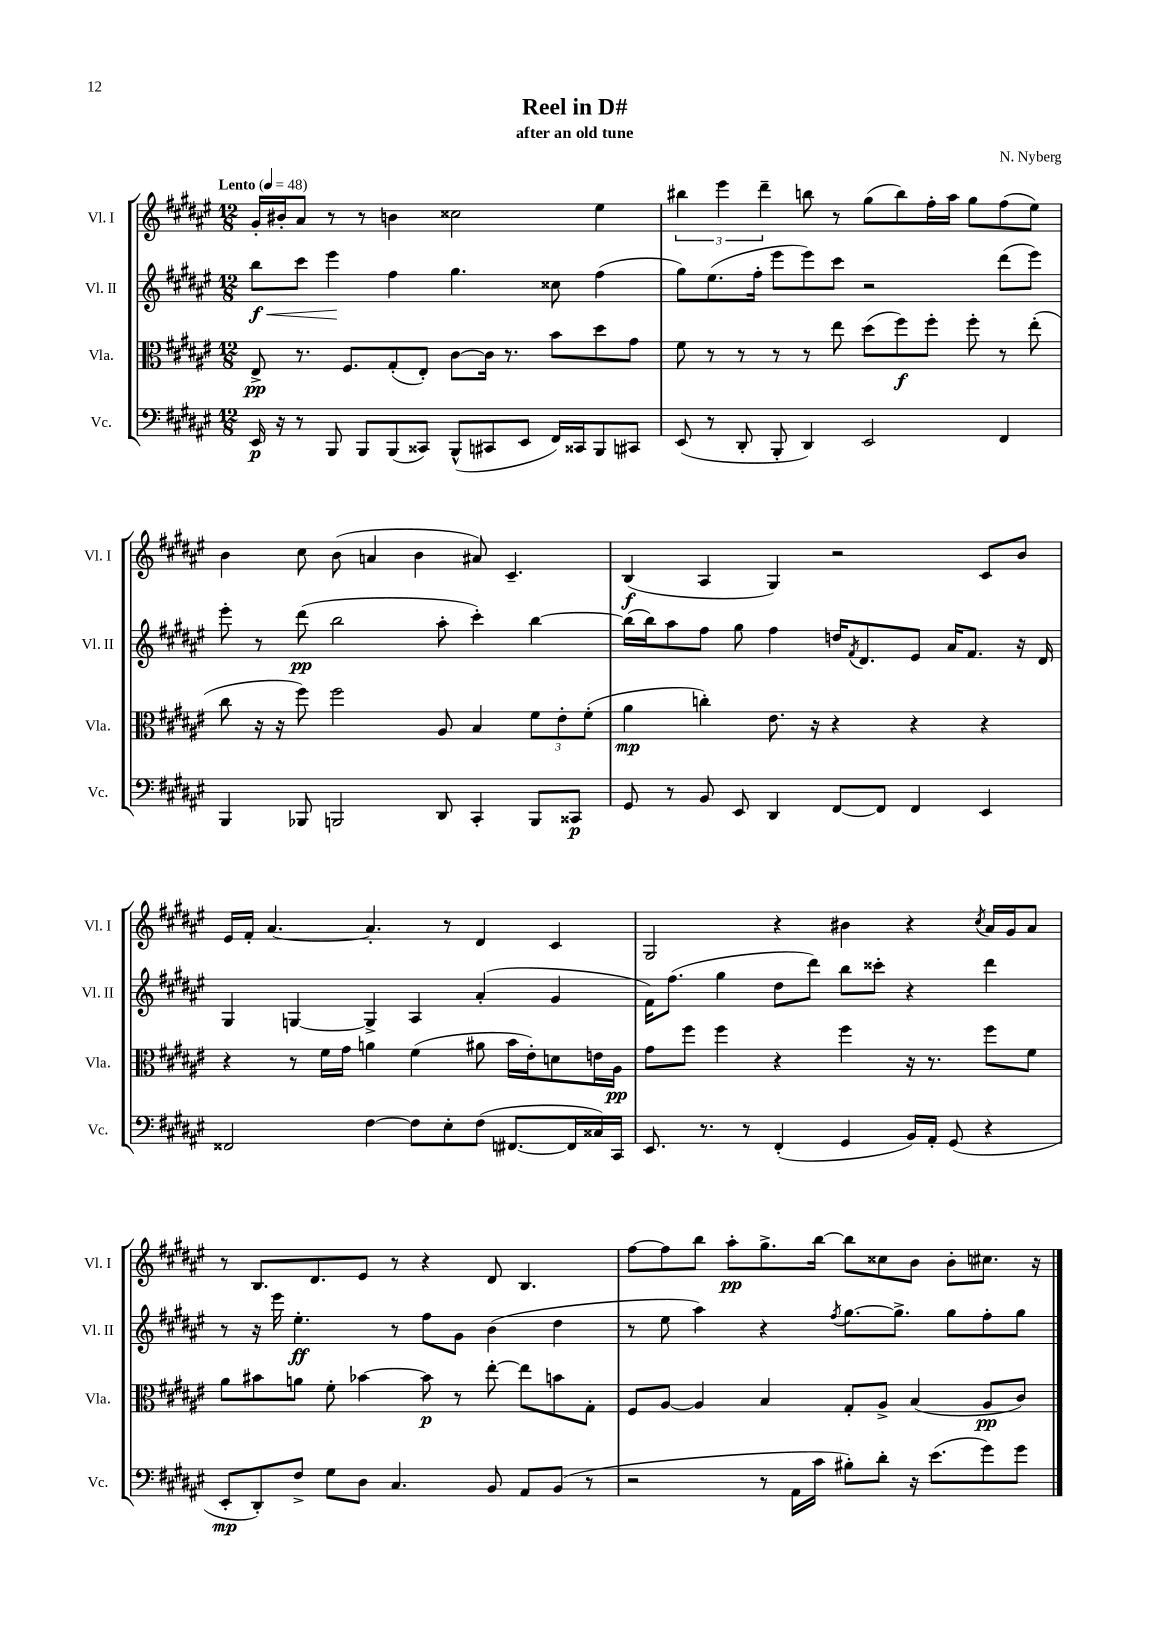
\header { title = "Reel in D#" composer = "N. Nyberg" subtitle = "after an old tune" }
<<
\new StaffGroup <<
\new Staff = "s0" \with { instrumentName = "Vl. I" shortInstrumentName = "Vl. I" } {
    \clef treble \key fis \major \numericTimeSignature \time 12/8 \tempo "Lento" 4 = 48
    gis'16-. bis'16-. ais'8 r8 r8 b'4 cisis''2 eis''4 |
    \tuplet 3/2 { bis''4 eis'''4 dis'''4-- } b''8 r8 gis''8( b''8) fis''16-. ais''16 gis''8 fis''8( eis''8) |
    b'4 cis''8 b'8( a'4 b'4 ais'8) cis'4.-- |
    b4\f( ais4 gis4) r2 cis'8 b'8 |
    eis'16 fis'16-. ais'4.~ ais'4.-. r8 dis'4 cis'4 |
    gis2 r4 bis'4 r4 \acciaccatura { cis''8 } ais'16 gis'16 ais'8 |
    r8 b8. dis'8. eis'8 r8 r4 dis'8 b4. |
    fis''8~ fis''8 b''8 ais''8-.\pp gis''8.-> b''16~ b''8 cisis''8 b'8 b'8-. cis''8. r16 \bar "|." |
}
\new Staff = "s1" \with { instrumentName = "Vl. II" shortInstrumentName = "Vl. II" } {
    \clef treble \key fis \major \numericTimeSignature \time 12/8
    b''8\f\< cis'''8 eis'''4\! fis''4 gis''4. cisis''8 fis''4( |
    gis''8) eis''8.( fis''16-. eis'''8 eis'''8) cis'''8 r2 dis'''8( eis'''8) |
    eis'''8-. r8 dis'''8\pp( b''2 ais''8-. cis'''4-.) b''4~ |
    b''16( b''16) ais''8 fis''8 gis''8 fis''4 d''16 \acciaccatura { fis'8 } dis'8. eis'8 ais'16 fis'8. r16 dis'16 |
    gis4 g4~ g4-> ais4 ais'4-.( gis'4 |
    fis'16) fis''8.( gis''4 dis''8 dis'''8) b''8 cisis'''8-. r4 dis'''4 |
    r8 r16 eis'''16 eis''4.-.\ff r8 fis''8 gis'8 b'4( dis''4 |
    r8 eis''8 ais''4) r4 \acciaccatura { fis''8 } gis''8.~ gis''8.-> gis''8 fis''8-. gis''8 \bar "|." |
}
\new Staff = "s2" \with { instrumentName = "Vla." shortInstrumentName = "Vla." } {
    \clef alto \key fis \major \numericTimeSignature \time 12/8
    eis8->\pp r8. fis8. gis8-.( eis8-.) cis'8~ cis'16 r8. b'8 dis''8 gis'8 |
    fis'8 r8 r8 r8 r8 eis''8 dis''8( fis''8\f) fis''8-. fis''8-. r8 eis''8-.( |
    cis''8 r16 r16 fis''8) fis''2 ais8 b4 \tuplet 3/2 { fis'8 eis'8-. fis'8-.( } |
    ais'4\mp c''4-.) eis'8. r16 r4 r4 r4 |
    r4 r8 fis'16 gis'16 a'4 fis'4( ais'8 b'16 eis'16-.) d'8 e'16 ais16\pp |
    gis'8 fis''8 fis''4 r4 fis''4 r16 r8. fis''8 fis'8 |
    ais'8 bis'8 a'8 fis'8-. bes'4~ bes'8\p r8 eis''8~-. eis''8 b'8 gis8-. |
    fis8 ais8~ ais4 b4 gis8-. ais8-> b4( ais8\pp cis'8) \bar "|." |
}
\new Staff = "s3" \with { instrumentName = "Vc." shortInstrumentName = "Vc." } {
    \clef bass \key fis \major \numericTimeSignature \time 12/8
    eis,16\p r16 r8 b,,8 b,,8 b,,8( cisis,8) b,,8-^( cis,8 eis,8 fis,16) cisis,16 b,,8 cis,8 |
    eis,8( r8 dis,8-. b,,8-. dis,4) eis,2 fis,4 |
    b,,4 bes,,8 b,,2 dis,8 cis,4-. b,,8 cisis,8\p |
    gis,8 r8 b,8 eis,8 dis,4 fis,8~ fis,8 fis,4 eis,4 |
    fisis,2 fis4~ fis8 eis8-. fis8( fis,8.~ fis,16 cisis16) cis,16 |
    eis,8. r8. r8 fis,4-.( gis,4 b,16) ais,16-. gis,8( r4 |
    eis,8-.\mp dis,8-.) fis8-> gis8 dis8 cis4. b,8 ais,8 b,8( r8 |
    r2 r8 ais,16 cis'16 bis8-.) dis'8-. r16 eis'8.( gis'8) gis'8 \bar "|." |
}
>>
>>
\layout { \context { \Score \remove "Bar_number_engraver" } }
